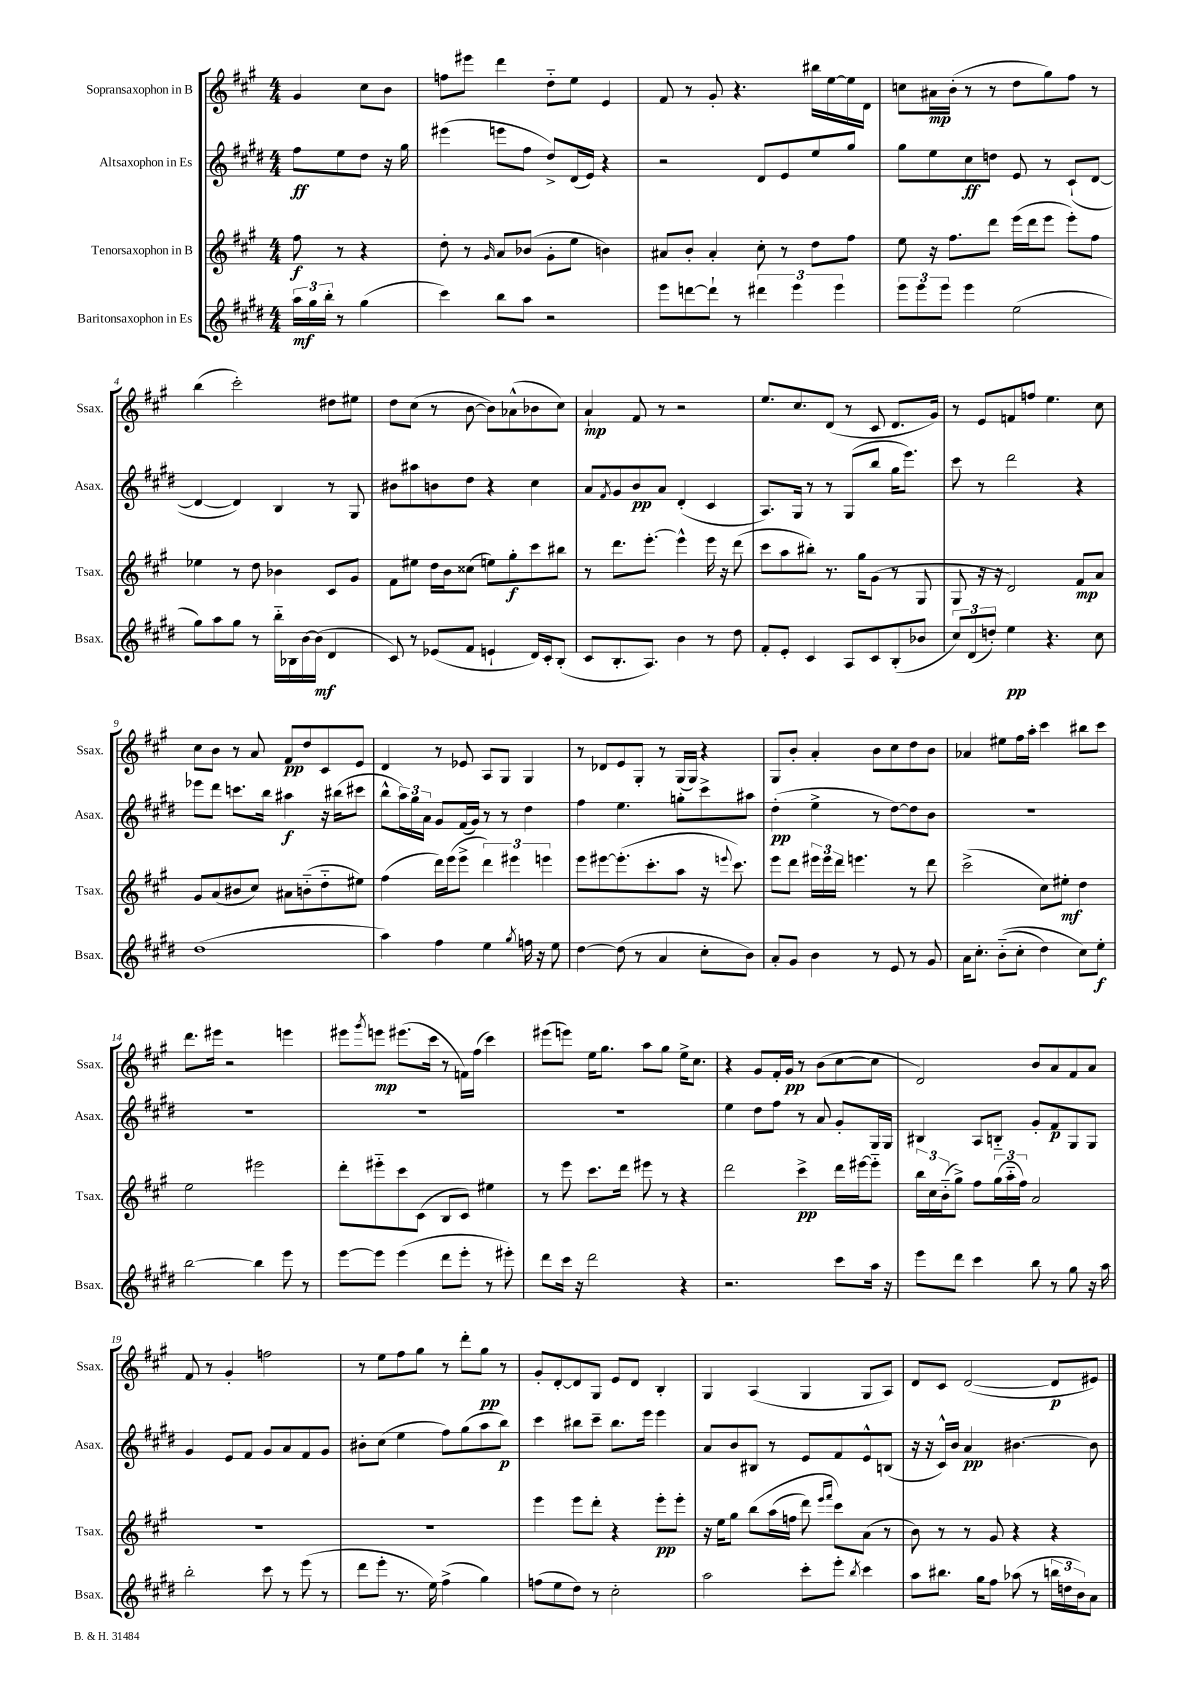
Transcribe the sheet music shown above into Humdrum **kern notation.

**kern	**kern	**kern	**kern
*staff4	*staff3	*staff2	*staff1
*clefG2	*clefG2	*clefG2	*clefG2
*k[f#c#g#d#]	*k[f#c#g#]	*k[f#c#g#d#]	*k[f#c#g#]
*M4/4	*M4/4	*M4/4	*M4/4
24aa	8ff#	8ff#	4g#
24gg#	.	.	.
24bb'	.	.	.
8r	8r	8ee	.
(4gg#	4r	8dd#	8cc#
.	.	16r	8b
.	.	16gg#	.
=	=	=	=
4ccc#)	8dd'	(4eee#	8ff
.	8r	.	8eee#
.	16qqg#	.	.
8bb	8a	8eee	4ddd
8aa	(8b-	8ff#	.
2r	8g#'	8dd#^)	8dd'~
.	8ee	(16d#	8ee
.	.	16e)	.
.	4b)	4r	4e
=	=	=	=
8eee	8a#	2r	8f#
[8ddd	8b'	.	8r
8ddd`]	4a#'	.	8g#'
8r	.	.	4.r
6ddd#	8cc#'	8d#	.
.	8r	8e	.
6eee	.	.	.
.	8dd	8ee	16bb#
.	.	.	[16ee
6eee	.	.	.
.	8ff#	8gg#	16ee]
.	.	.	16d
=	=	=	=
12eee	8ee	8gg#	8cc
12eee	.	.	.
.	16r	8ee	16a#
12eee	.	.	.
.	8.ff#	.	(16b'
4eee	.	8cc#	8r
.	8ddd	8dd	8r
(2ee	(16eee	8e	8dd
.	16ddd	.	.
.	8eee	8r	8gg#)
.	8eee')	(8c#`	8ff#
.	8ff#	[8d#	8r
=	=	=	=
8gg#)	4ee-	4d#_	(4bb
8aa	.	.	.
8gg#	8r	4d#])	2ccc#')
8r	8dd	.	.
16bb'~	4b-	4B	.
16B-	.	.	.
[16b	.	.	.
(16b]	.	.	.
4d#	8c#	8r	8dd#
.	8g#	8G#	8ee#
=	=	=	=
8c#)	8f#	8b#	8dd
8r	8ee#	8aa#	(8cc#
(8e-	16dd	8b	8r
.	16b	.	.
8f#	(8cc##	8dd#	[8b
4e`	8ee)	4r	8b])
.	8gg#'	.	(8a-^^
16d#)	8ccc#	4cc#	8b-
16c#'	.	.	.
(8B'	8bb#	.	8cc#)
=	=	=	=
8c#	8r	8a	4a`
.	.	8qf#	.
8.B'	8.ddd	8g#	.
.	.	8b	8f#
8.A)	[8.eee'	.	.
.	.	8a	8r
4b	4eee^^]	(4d#'	2r
8r	16eee	4c#	.
.	16r	.	.
8dd#	(8ddd	.	.
=	=	=	=
8f#'	8ccc#	8.A)	8.ee
8e'	8aa	.	.
.	.	16G#	8.cc#
4c#	8bb#')	8r	.
.	8.r	8r	(8d
8A	.	(8G#	8r
.	16gg#	.	.
8c#	(8g#	8bb	8c#
(8B'	8r	16gg#	8.d
.	.	8.eee)	.
8b-	8G#	.	.
.	.	.	16g#)
=	=	=	=
12cc#)	8G#	8ccc#	8r
(12d#	.	.	.
.	16r	8r	8e
12dd')	.	.	.
.	16r	.	.
4ee	2d)	2ddd#	8f
.	.	.	8ff
4.r	.	.	4.ee
.	8f#	4r	.
8cc#	8a	.	8cc#
=	=	=	=
(1dd#	8g#	8eee-	8cc#
.	(8a	8ddd#	8b
.	8b#	8.ccc	8r
.	8cc#)	.	8a
.	.	16bb	.
.	8a#	4aa#	8f#
.	(8b'~	.	8dd
.	8dd'~	16r	8c#
.	.	(16bb#	.
.	8ee#)	8ccc#	8e
=	=	=	=
4aa)	(4ff#	8bb^^	4d
.	.	24aa)	.
.	.	24gg#	.
.	.	24a	.
4ff#	16ddd)	8g#	8r
.	(16eee	.	.
.	8eee^	(16f#	8e-
.	.	16g#)	.
4ee	6ddd)	8r	8A
.	.	8r	8G#
.	6eee#	.	.
8qgg#	.	.	.
16ff	.	4dd#	4G#
16r	.	.	.
.	6eee	.	.
8ee	.	.	.
=	=	=	=
[4dd#	8eee	4ff#	8r
.	[8eee#	.	8d-
(8dd#]	(8.eee#']	4.ee	8e
8r	.	.	8G#'
.	8.ccc#'	.	.
4a	.	.	8r
.	8aa	8gg'	(16G#
.	.	.	16G#)
8cc#'	16r	8ccc#^	4r
.	8qqeee	.	.
.	8.ccc#)	.	.
8b)	.	8aa#	.
=	=	=	=
8a'	8eee	(4dd#'	8G#
8g#	8ddd	.	8b'
4b	24eee#	4ee^	4a'
.	24eee#	.	.
.	24ddd	.	.
.	4.eee	.	.
8r	.	8r	8b
8e	.	[8dd#)	8cc#
8r	8r	8dd#]	8dd
8g#	8ddd	8b	8b
=	=	=	=
16a	(2ccc#^	1r	4a-
8.cc#'	.	.	.
&((8b'~	.	.	8ee#
8cc#'	.	.	16ff#
.	.	.	16aa'
4dd#)	8cc#)	.	4ccc#
.	8ee#'	.	.
8cc#&)	4dd	.	8bb#
8ee'	.	.	8ccc#
=	=	=	=
[2bb	2ee	1r	8.ddd
.	.	.	16eee#
.	.	.	2r
4bb]	2eee#	.	.
8eee	.	.	4eee
8r	.	.	.
=	=	=	=
[8eee	8ddd'	1r	8eee#
.	.	.	8qggg#
8eee]	8eee#'~	.	8eee
(4eee	8ccc#	.	(8.eee#
.	(8c#	.	.
.	.	.	16ccc#
8ddd#	8B	.	8r
8eee'	8c#)	.	16f)
.	.	.	(16ff#
8r	4ee#	.	4ccc#)
8eee#')	.	.	.
=	=	=	=
8ddd#	8r	1r	(8eee#
16ccc#	8eee	.	8eee)
16r	.	.	.
2ddd#	8.ccc#	.	16ee
.	.	.	8.gg#
.	16ddd	.	.
.	8eee#	.	8aa
.	8r	.	8gg#
4r	4r	.	16ee^
.	.	.	8.cc#
=	=	=	=
2.r	2ddd	4ee	4r
.	.	8dd#	8g#
.	.	8ff#	16f#'
.	.	.	16g#
.	4ccc#^	8r	8r
.	.	8a	(8b
8ccc#	16ddd	8g#'	[8cc#
.	[16eee#	.	.
16aa	8eee#'~]	16G#	8cc#]
16r	.	16G#	.
=	=	=	=
8eee	24bb	4B#	2d)
.	24cc#	.	.
.	(24b'~	.	.
8ddd#	8gg#^)	.	.
4ccc#	8ff#	8A	.
.	(24gg#	8B'~	.
.	24aa'~	.	.
.	24ff#)	.	.
8bb	2a	8g#'	8b
8r	.	8f#	8a
8gg#	.	8G#	8f#
16r	.	8G#	8a
16aa	.	.	.
=	=	=	=
2bb'	1r	4g#	8f#
.	.	.	8r
.	.	8e	4g#'
.	.	8f#	.
8ccc#	.	8g#	2ff
8r	.	8a	.
(8eee	.	8f#	.
8r	.	8g#	.
=	=	=	=
8ddd#	1r	8b#'	8r
8eee'	.	(8cc#	8ee
8.r	.	4ee	8ff#
.	.	.	8gg#
16ee)	.	.	.
(4ff#^	.	8ff#)	8r
.	.	(8gg#	8ddd'
4gg#)	.	8aa	8gg#
.	.	8bb)	8r
=	=	=	=
(8ff	4eee	4ccc#	8g#'
8ee	.	.	[8d'
8dd#)	8eee	8bb#	8d]
8r	8ddd'	8ccc#~	8G#
2cc#'	4r	8.bb#	8e
.	.	.	8d
.	.	16eee	.
.	8eee'	4eee	4B'
.	8eee'	.	.
=	=	=	=
2aa	16r	8a	4G#
.	16ee	.	.
.	8gg#	8b	.
.	&(8bb	8B#	(4A
.	(16aa	8r	.
.	16ff	.	.
8ccc#'	8ddd)	8e	4G#
.	16qqeee	.	.
.	16qqfff#	.	.
8eee'	8ccc#&)	8f#	.
8qbb	.	.	.
4ccc#	(8a	8e^^	8G#
.	8r	(8B	8A)
=	=	=	=
8aa	8b)	16r	8d
.	.	16r	.
8.bb#	8r	16c#^^)	8c#
.	.	16b	.
.	8r	4a	([2d
16gg#	.	.	.
8ff#	8g#	.	.
(8aa-	4r	[4.b#	.
8r	.	.	.
24bb	4r	.	8d]
24dd	.	.	.
24b)	.	.	.
8a	.	8b#]	8e#)
==	==	==	==
*-	*-	*-	*-
